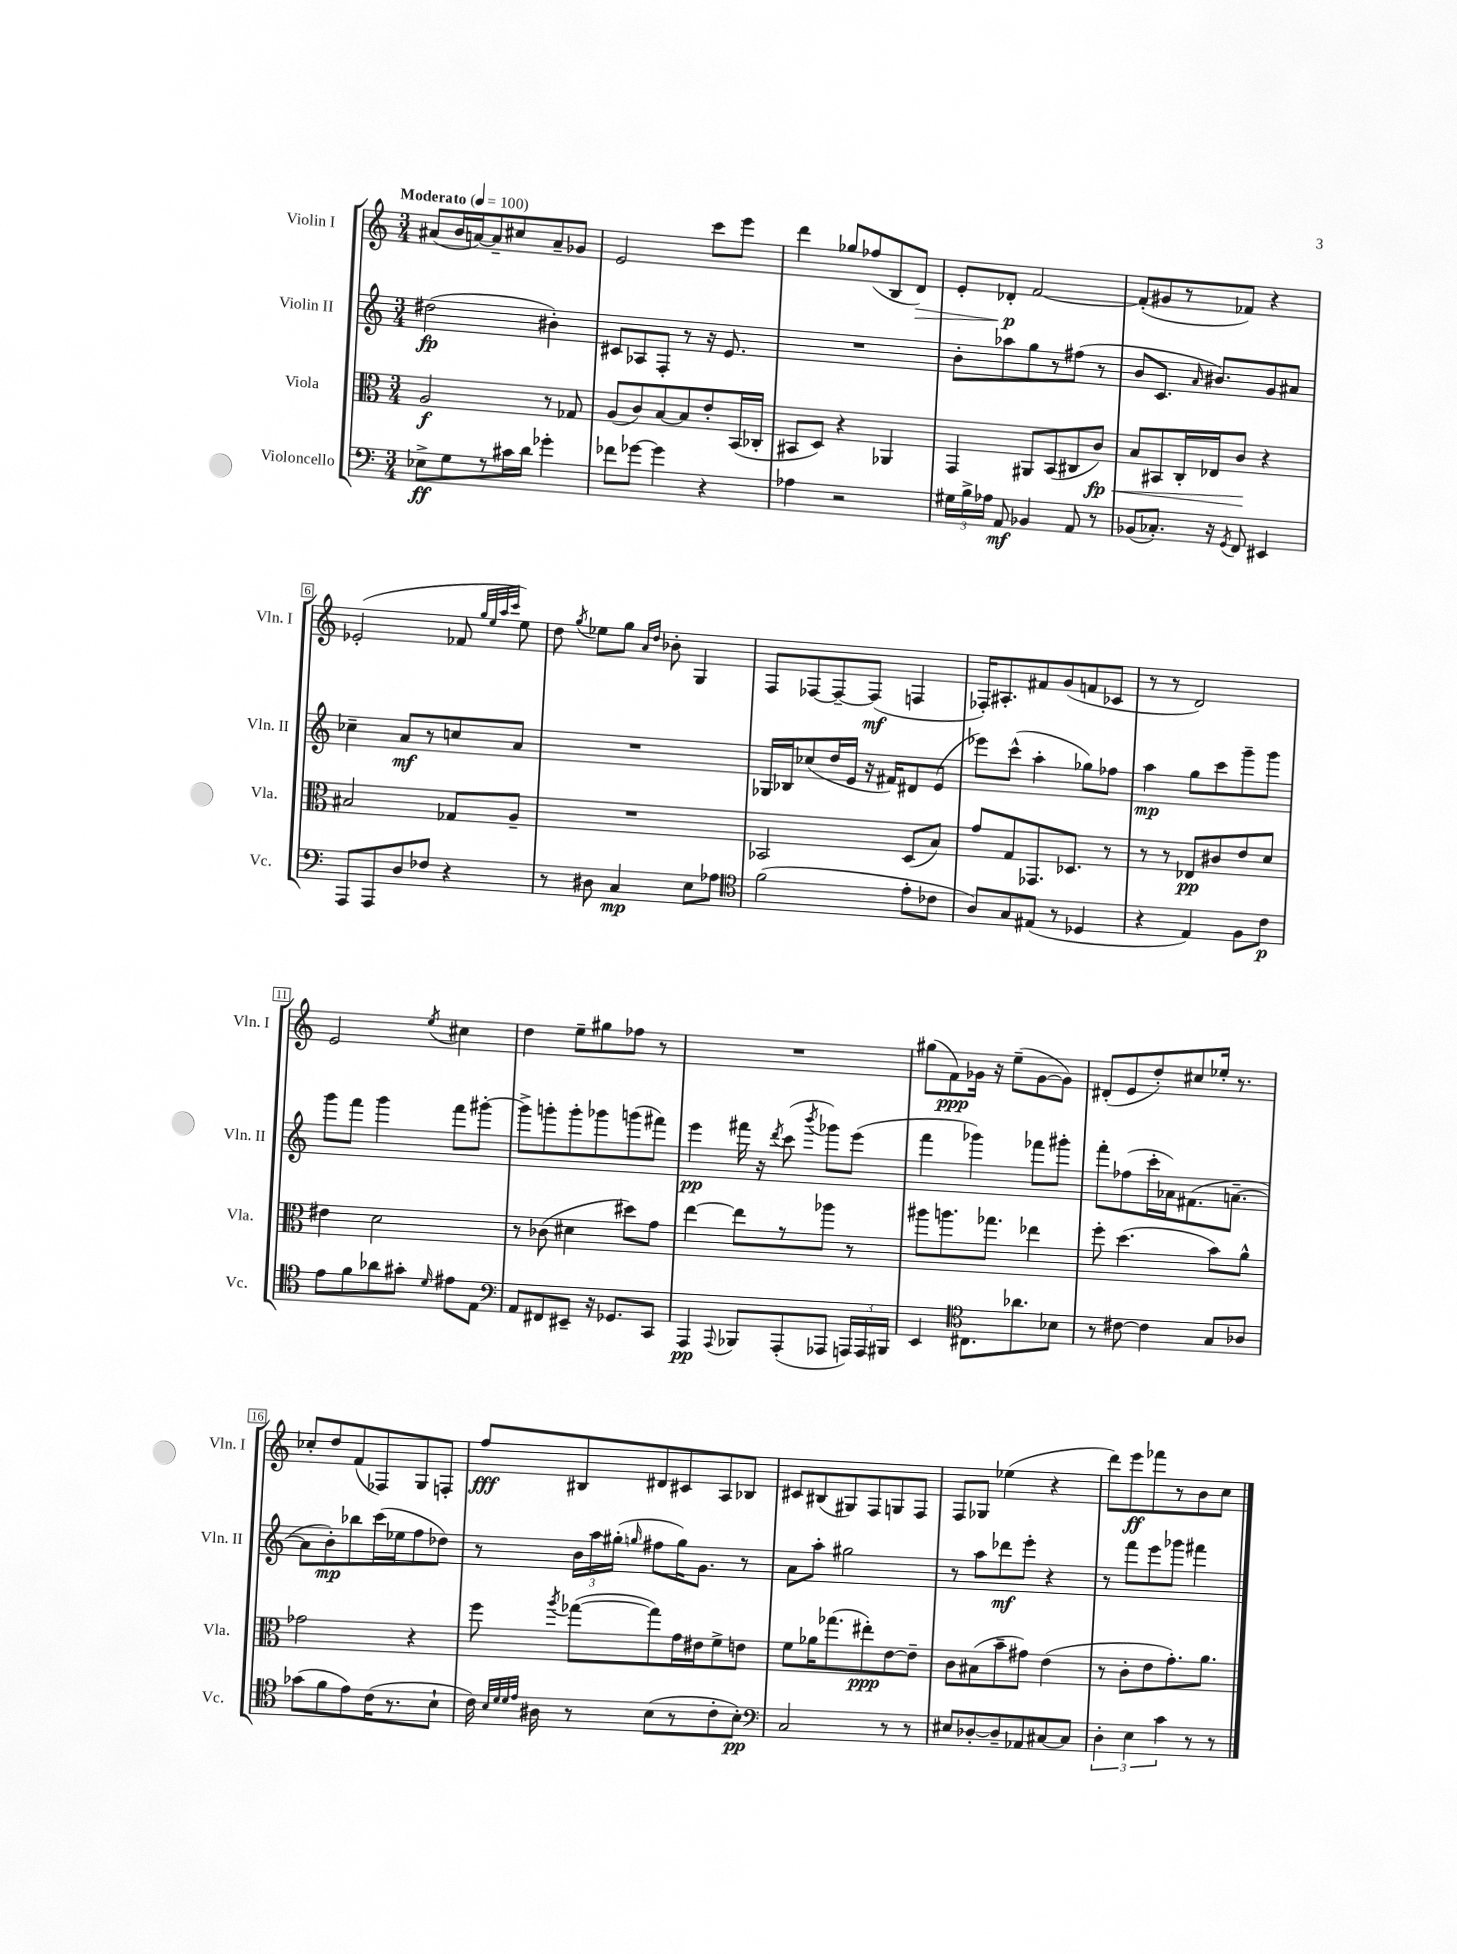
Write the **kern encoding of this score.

**kern	**dynam	**kern	**dynam	**kern	**dynam	**kern	**dynam
*part4	*part4	*part3	*part3	*part2	*part2	*part1	*part1
*staff4	*staff4	*staff3	*staff3	*staff2	*staff2	*staff1	*staff1
*I"Violoncello	*	*I"Viola	*	*I"Violin II	*	*I"Violin I	*
*I'Vc.	*	*I'Vla.	*	*I'Vln. II	*	*I'Vln. I	*
*clefF4	*	*clefC3	*	*clefG2	*	*clefG2	*
*k[]	*	*k[]	*	*k[]	*	*k[]	*
*M3/4	*	*M3/4	*	*M3/4	*	*M3/4	*
*MM100	*	*MM100	*	*MM100	*	*MM100	*
=1	=1	=1	=1	=1	=1	=1	=1
!	!	!	!	!	!	!LO:TX:a:B:t=Moderato	!
8E-X^\L	ff	2A/	f	(2dd#X\	fp	(8a#X/L	.
8G\	.	.	.	.	.	16b/L	.
.	.	.	.	.	.	[16an/J)	.
8r	.	.	.	.	.	8a~/]	.
16c#X\L	.	.	.	.	.	8cc#X/	.
16d\JJ	.	.	.	.	.	.	.
4g-X'\	.	8r	.	4b#X'\)	.	8a~/	.
.	.	8G-X/	.	.	.	8g-X/J	.
=2	=2	=2	=2	=2	=2	=2	=2
8f-X\L	.	(8A/L	.	8c#X/L	.	2e/	.
[8g-X\J	.	8c/)	.	8A-X/	.	.	.
4g-\]	.	[8B/	.	8F'/J	.	.	.
.	.	8B/]	.	8r	.	.	.
4r	.	8e'/	.	16r	.	8ccc\L	.
.	.	.	.	8.e/	.	.	.
.	.	(16BB/L	.	.	.	8eee\J	.
.	.	16C-X'/JJ	.	.	.	.	.
=3	=3	=3	=3	=3	=3	=3	=3
4A-X\	.	8BB#X/L	.	2.r	.	4ddd\	.
.	.	8D/J)	.	.	.	.	.
2r	.	4r	.	.	.	8gg-X/L	.
.	.	.	.	.	.	(8ff-X/	.
.	.	4AA-X/	.	.	.	8B/	.
!	!	!	!	!	!	!	!LO:HP:b
.	.	.	.	.	.	8d/J)	>
=4	=4	=4	=4	=4	=4	=4	=4
24G#X\LL	.	4GG/	.	8b'\L	.	8e'/L	.
24B^\	.	.	.	.	.	.	.
24A-X\JJ	.	.	.	.	.	.	.
8AA/	mf	.	.	8aa-X\	.	8d-X'/J	p
4BB-X/	.	8AA#X/L	.	8gg\	.	[2f/	]
.	.	(8BB/	.	8r	.	.	.
8AA/	.	8C#X/	.	(8ff#X\J	.	.	.
!	!	!	!LO:HP:b	!	!	!	!
8r	.	8c/J)	< fp	8r	.	.	.
=5	=5	=5	=5	=5	=5	=5	=5
(8BB-X/L	.	8B/L	.	8b/L	.	(8f'/L]	.
8.C-X'/J)	.	8BB#X/	.	8.c/J	.	8g#X/	.
.	.	16C'/L	.	.	.	8r	.
.	.	.	.	16qqa/	.	.	.
16r	.	16E-X/J	.	8.b#X/L)	.	.	.
8qGG/	.	.	.	.	.	.	.
8FF/	.	8c/J	.	.	.	8f-X/J)	.
4EE#X/	.	4r	[	8g/	.	4r	.
.	.	.	.	8a#X/J	.	.	.
!!LO:LB:g=z
=6	=6	=6	=6	=6	=6	=6	=6
8AAA/L	.	2B#X/	.	4cc-X~\	.	(2e-X'/	.
8AAA/	.	.	.	.	.	.	.
8D/	.	.	.	8a/L	mf	.	.
8F-X/J	.	.	.	8r	.	.	.
4r	.	8G-X/L	.	8ccn/	.	8f-X/	.
.	.	.	.	.	.	32qqgg/LLL	.
.	.	.	.	.	.	32qqee/	.
.	.	.	.	.	.	32qqaa/	.
.	.	.	.	.	.	32qqccc/JJJ	.
.	.	8A~/J	.	8a/J	.	8ee\)	.
=7	=7	=7	=7	=7	=7	=7	=7
8r	.	2.r	.	2.r	.	8dd\	.
.	.	.	.	.	.	8qgg/	.
8D#X\	.	.	.	.	.	8ee-X\L	.
4C/	mp	.	.	.	.	8gg\J	.
.	.	.	.	.	.	16qqa/LL	.
.	.	.	.	.	.	16qqdd/JJ	.
.	.	.	.	.	.	8b-X'\	.
8E\L	.	.	.	.	.	4G/	.
8A-X\J	.	.	.	.	.	.	.
=8	=8	=8	=8	=8	=8	=8	=8
*clefC4	*	*	*	*	*	*	*
(2f\	.	2BB-X/	.	16G-X/LL	.	8F/L	.
.	.	.	.	16B-X/J	.	.	.
.	.	.	.	(8cc-X/	.	[8F-X/	.
.	.	.	.	16dd/L	.	8F-~/_	.
.	.	.	.	16e/JJ	.	.	.
.	.	.	.	16r	.	(8F-/J]	mf
.	.	.	.	16f#X/KL)	.	.	.
8e'\L	.	(8D/L	.	8d#X/	.	4Fn/	.
8c-X\J	.	8B/J)	.	(8e/J	.	.	.
=9	=9	=9	=9	=9	=9	=9	=9
8A/L)	.	8g/L	.	8eee-X\L)	.	16F-X'/KL)	.
.	.	.	.	.	.	8.A#X'/	.
8G/	.	8G/	.	(8ccc^^\J	.	.	.
(8E#X/J	.	8.GG-X/	.	4aa'\	.	8f#X/	.
8r	.	.	.	.	.	(8g/	.
.	.	8.D-X/J	.	.	.	.	.
4D-X/	.	.	.	8gg-X\L)	.	8fn/	.
.	.	8r	.	8ff-X\J	.	8c-X/J	.
=10	=10	=10	=10	=10	=10	=10	=10
4r	.	8r	.	4aa\	mp	8r	.
.	.	8r	.	.	.	8r	.
4E/)	.	8E-X/L	pp	8gg\L	.	2d/)	.
.	.	8c#X/	.	8ccc\	.	.	.
8F\L	.	8e/	.	8ggg~\	.	.	.
8c\J	p	8d/J	.	8ggg\J	.	.	.
!!LO:LB:g=z
=11	=11	=11	=11	=11	=11	=11	=11
8e\L	.	4e#X\	.	8ggg\L	.	2e/	.
8f\	.	.	.	8fff\J	.	.	.
8a-X\	.	2d\	.	4ggg\	.	.	.
8g#X'\J	.	.	.	.	.	.	.
16qqd/	.	.	.	.	.	8qee/	.
8e#X\L	.	.	.	8fff\L	.	4cc#X\	.
8E\J	.	.	.	[8ggg#X'\J	.	.	.
=12	=12	=12	=12	=12	=12	=12	=12
*clefF4	*	*	*	*	*	*	*
8AA/L	.	8r	.	8ggg#^\L]	.	4dd\	.
8FF#X/	.	(8c-X\	.	8gggn'\	.	.	.
8EE#X~/J	.	4d#X\	.	8ggg'\	.	8ee~\L	.
16r	.	.	.	8ggg-X\	.	8gg#X\	.
8.GG-X/L	.	.	.	.	.	.	.
.	.	8dd#X\L)	.	(8gggn\	.	8ff-X\J	.
8CC/J	.	8g\J	.	8fff#X\J)	.	8r	.
=13	=13	=13	=13	=13	=13	=13	=13
4AAA/	pp	[4ee\	.	4eee\	pp	2.r	.
8qqAAA/	.	.	.	.	.	.	.
8BBB-X/L	.	8ee\L]	.	16fff#X\	.	.	.
.	.	.	.	16r	.	.	.
.	.	.	.	8qddd/	.	.	.
(8AAA'/	.	8r	.	(8ccc\	.	.	.
.	.	.	.	8qbbb/	.	.	.
8AAA-X/J	.	8aa-X\J	.	8ggg-X\L)	.	.	.
24AAAn/LL)	.	8r	.	(8eee\J	.	.	.
24AAA/	.	.	.	.	.	.	.
24BBB#X/JJ	.	.	.	.	.	.	.
=14	=14	=14	=14	=14	=14	=14	=14
4EE/	.	8aa#X\L	.	4fff\	.	(8gg#X\L	.
.	.	8.aan\	.	.	.	8f\)	ppp
*clefC4	*	*	*	*	*	*	*
8.C#X\L	.	.	.	4ggg-X\)	.	16g-X\Jk	.
.	.	8.gg-X\J	.	.	.	16r	.
.	.	.	.	.	.	(8ee~\L	.
8.a-X\	.	.	.	.	.	.	.
.	.	4ee-X\	.	8fff-X\L	.	[8g-\	.
8B-X\J	.	.	.	8ggg#X'\J	.	8g-\J])	.
=15	=15	=15	=15	=15	=15	=15	=15
8r	.	8ff'\	.	8fff'\L	.	(8d#X'/L	.
[8c#X\	.	(4.dd\	.	(8ff-X\	.	8e/	.
4c#\]	.	.	.	16ccc'\L	.	8dd'/)	.
.	.	.	.	16a-X\J)	.	.	.
.	.	.	.	(8.f#X\	.	8cc#X/	.
8G/L	.	8b\L)	.	.	.	16ee-X'/Jk	.
.	.	.	.	[8.an~\J	.	8.r	.
8A-X/J	.	8a^^\J	.	.	.	.	.
!!LO:LB:g=z
=16	=16	=16	=16	=16	=16	=16	=16
(8g-X\L	.	2g-X\	.	8a\L]	.	8cc-X'/L	.
8f\	.	.	.	8b'\)	mp	8dd/	.
8e\)	.	.	.	8bb-X\	.	(8f/	.
(16c\K	.	.	.	(16ccc\L	.	8F-X/)	.
8.r	.	.	.	16ee-X\J	.	.	.
.	.	4r	.	8ff\	.	8G/	.
8B`\J	.	.	.	8dd-X\J)	.	8Fn'/J	.
=17	=17	=17	=17	=17	=17	=17	=17
16c\)	.	8ff\	.	8r	.	8ff/L	fff
32qqB/LLL	.	.	.	.	.	.	.
32qqd/	.	.	.	.	.	.	.
32qqd/	.	.	.	.	.	.	.
32qqe/JJJ	.	.	.	.	.	.	.
16A#X\	.	.	.	.	.	.	.
.	.	8qaa/	.	.	.	.	.
8r	.	([8gg-X\L	.	24b\LL	.	8B#X/	.
.	.	.	.	24aa\	.	.	.
.	.	.	.	(24gg#X'\JJ	.	.	.
.	.	.	.	16qqggn/	.	.	.
(8B\L	.	8gg-\])	.	8ff#X\L	.	8d#X/	.
8r	.	16g\L	.	16gg\K)	.	8c#X/	.
.	.	16e#X\J	.	8.g\J	.	.	.
8c'\	.	8f^\	.	.	.	8A/	.
8B'\J)	pp	8en\J	.	8r	.	8B-X/J	.
=18	=18	=18	=18	=18	=18	=18	=18
*clefF4	*	*	*	*	*	*	*
2C/	.	8f\L	.	8a\L	.	8c#X/L	.
.	.	16a-X\K	.	8aa'\J	.	(8B#X/	.
.	.	(8.gg-X\	.	.	.	.	.
.	.	.	.	2gg#X\	.	8G#X/)	.
.	.	8ee#X'\)	ppp	.	.	8F/	.
8r	.	[8e\	.	.	.	8Gn/	.
8r	.	8e~\J]	.	.	.	8F/J	.
=19	=19	=19	=19	=19	=19	=19	=19
8E#X/L	.	8c\L	.	8r	.	8F/L	.
[8D-X'/	.	(8B#X\	.	8aa\L	.	8G-X/J	.
8D-~/]	.	8b~\	.	8ddd-X\	mf	(4ee-X\	.
8AA-X/	.	8g#X\J)	.	8eee'\J	.	.	.
[8C#X/	.	(4e\	.	4r	.	4r	.
8C#/J]	.	.	.	.	.	.	.
=20	=20	=20	=20	=20	=20	=20	=20
6D'\	.	8r	.	8r	.	8ddd\L)	.
.	.	8c'\L	.	8fff\L	.	8eee\	ff
6E\	.	.	.	.	.	.	.
.	.	8e\	.	8eee\	.	8fff-X\	.
6c\	.	.	.	.	.	.	.
.	.	8.g'\)	.	8ggg-X\J	.	8r	.
8r	.	.	.	4fff#X\	.	8b\	.
.	.	8.a\J	.	.	.	.	.
8r	.	.	.	.	.	8cc\J	.
==	==	==	==	==	==	==	==
*-	*-	*-	*-	*-	*-	*-	*-
